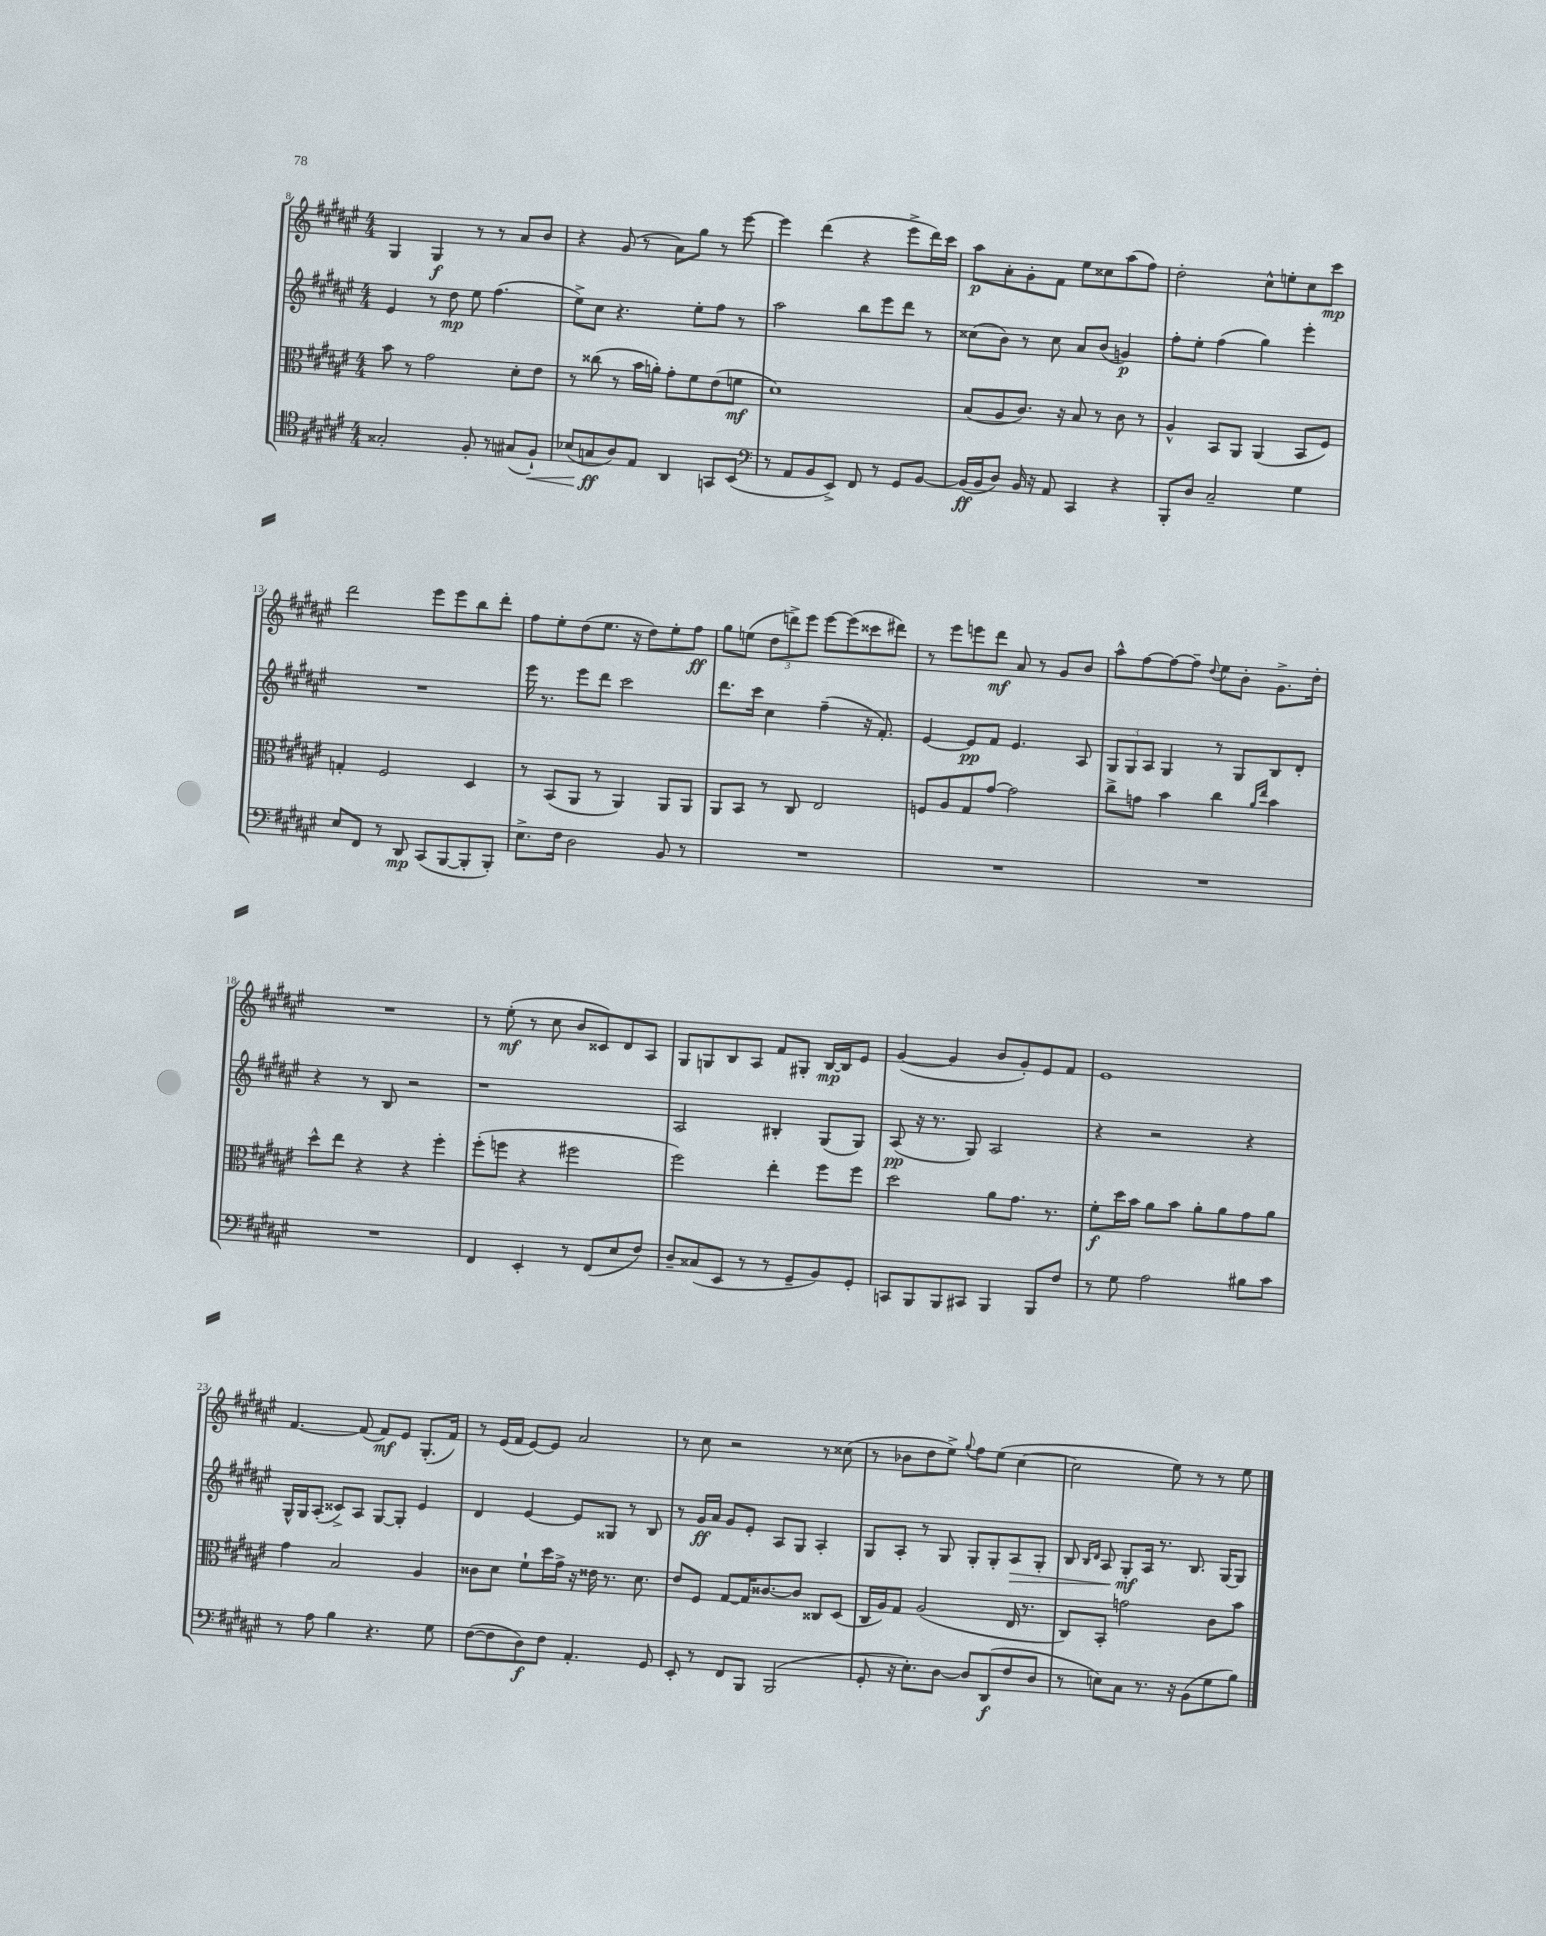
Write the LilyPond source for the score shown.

<<
\new StaffGroup <<
\new Staff = "s0" {
    \clef treble \key fis \major \numericTimeSignature \time 4/4
    gis4 gis4\f r8 r8 ais'8 b'8 |
    r4 gis'8( r8 ais'8) gis''8 r8 eis'''8~ |
    eis'''4 dis'''4( r4 eis'''8-> dis'''16) cis'''16 |
    ais''8\p ais'8-. gis'8-. fis'8 eis''8 cisis''8 ais''8( fis''8) |
    dis''2-. cis''8-^ e''8-. cis''8 cis'''8\mp |
    dis'''2 eis'''8 eis'''8 b''8 dis'''8-. |
    fis''8 eis''8-. dis''8( eis''8. r16 dis''8) eis''8-. fis''8\ff |
    gis''8 e''8( \tuplet 3/2 { dis''8 d'''8->) eis'''8 } eis'''8~ eis'''8( cisis'''8 dis'''8) |
    r8 eis'''8 e'''8 dis'''8\mf ais'8 r8 gis'8 b'8 |
    ais''8-^ fis''8~ fis''8~ fis''8-- \appoggiatura { dis''8 } eis''8 b'8-. gis'8.-> dis''16-. |
    R1 |
    r8 eis''8-.\mf( r8 cis''8 b'8 cisis'8) dis'8 ais8 |
    gis8 g8 b8 ais8 fis'8 gis8-. b16~\mp b16 eis'8 |
    gis'4~( gis'4 b'8 gis'8-.) eis'8 fis'8 |
    eis'1 |
    fis'4.~ fis'8( fis'8\mf) eis'8 gis8.-.( fis'16) |
    r8 eis'16( fis'16 eis'8~) eis'8 ais'2 |
    r8 cis''8 r2 r8 cisis''8( |
    r8 bes'8 dis''8 eis''8->) \appoggiatura { gis''8 } fis''8 eis''8( cis''4~ |
    cis''2 eis''8) r8 r8 eis''8 \bar "|." |
}
\new Staff = "s1" {
    \clef treble \key fis \major \numericTimeSignature \time 4/4
    eis'4 r8 dis''8\mp eis''8 fis''4.( |
    eis''8->) cis''8 r4. eis''8-. fis''8 r8 |
    ais''2 b''8 eis'''8 dis'''8 r8 |
    cisis''8( b'8) r8 cisis''8 ais'8 b'8( g'4\p) |
    fis''8-. eis''8-. fis''4( gis''4) eis'''4-. |
    R1 |
    eis'''16 r8. eis'''8 dis'''8 cis'''2 |
    dis'''8. cis'''16 cis''4 fis''4--( r16 fis'8.-.) |
    eis'4~ eis'8\pp fis'8 eis'4. ais8 |
    \tuplet 3/2 { gis8 gis8 ais8 } gis4 r8 gis8 b8 dis'8-. |
    r4 r8 b8 r2 |
    r1 |
    ais2 bis4-. gis8( gis8) |
    ais8\pp( r16 r8. gis8) ais2 |
    r4 r2 r4 |
    gis16-^ gis16 ais8-.( cisis'8->) ais8 gis8~ gis8-. eis'4 |
    dis'4 eis'4~ eis'8 gisis8 r8 b8 |
    r8 gis'16\ff ais'16 gis'8 eis'8-. ais8 gis8 ais4-. |
    gis8 ais8-. r8 gis8 gis8-. gis8-. ais8\> gis8-. |
    b8 \grace { b16 dis'16 } ais8 gis8-.\mf\! ais16 r8. b8. gis16~ gis8 \bar "|." |
}
\new Staff = "s2" {
    \clef alto \key fis \major \numericTimeSignature \time 4/4
    b'8 r8 gis'2 dis'8-. eis'8 |
    r8 cisis''8( r8 b'16 a'16-.) gis'8-. fis'8 eis'8( f'8\mf |
    dis'1) |
    b8( ais8 cis'8.) r16 b8 r8 cis'8 r8 |
    ais4-^ b,8 ais,8 ais,4( b,8 fis8) |
    g4-. fis2 dis4 |
    r8 b,8( ais,8 r8 ais,4) ais,8 ais,8 |
    ais,8 b,8 r8 cis8 eis2 |
    f8 ais8 gis8 gis'8~ gis'2 |
    cis''8-> g'8 b'4 cis''4 \grace { ais'16 eis''16 } b'4 |
    dis''8-^ eis''8 r4 r4 fis''4-. |
    fis''8-.( f''8 r4 fis''2 |
    fis''2) eis''4-. fis''8 fis''8 |
    dis''2 ais'8 gis'8. r8. |
    fis'8-.\f dis''16 b'16 ais'8 b'8 ais'8-. ais'8 gis'8 ais'8 |
    gis'4 b2 ais4 |
    cisis'8 dis'8 fis'8-! dis''16 gis'16-> r16 eisis'16 r8. dis'8. |
    eis'8 fis8 gis8~ gis16 cisis'8.~ cisis'8 cisis8 dis8( |
    cis16 ais16) gis8 ais2( eis16 r8. |
    cis8) b,8-. g'2 cis'8 b'8 \bar "|." |
}
\new Staff = "s3" {
    \clef tenor \key fis \major \numericTimeSignature \time 4/4
    gisis2-. fis8-. r8 gis8( fis8-!\<) |
    bes8( g8\ff\! ais8) eis8 ais,4 g,8 b,8( |
    \clef bass r8 ais,8 b,8 eis,8->) fis,8 r8 gis,8 b,8~ |
    b,16\ff( b,16 dis8) b,16 r16 ais,8 cis,4 r4 |
    b,,8-. dis8 cis2-- gis4 |
    eis8 fis,8 r8 dis,8\mp cis,8( b,,8~ b,,8-. b,,8-.) |
    eis8.-> fis16 dis2 b,8 r8 |
    R1 |
    R1 |
    R1 |
    R1 |
    fis,4 eis,4-. r8 fis,8( eis8 fis8) |
    dis8-- cisis8( eis,8 r8 r8 gis,8-- b,8) gis,8-. |
    c,8 b,,8 b,,8 cis,8 b,,4 b,,8 fis8 |
    r8 gis8 ais2 bis8 cis'8 |
    r8 ais8 b4 r4. gis8 |
    fis8~( fis8 dis8\f) fis8 ais,4.-. gis,8 |
    eis,8-. r8 fis,8 b,,8 b,,2( |
    gis,8-. r16 eis8.-.) dis8~ dis8 dis,8\f( fis8 dis8 |
    r8 e8) cis8 r8. r16 b,8( gis8 b8) \bar "|." |
}
>>
>>
\layout { \context { \Score currentBarNumber = #8 } }
